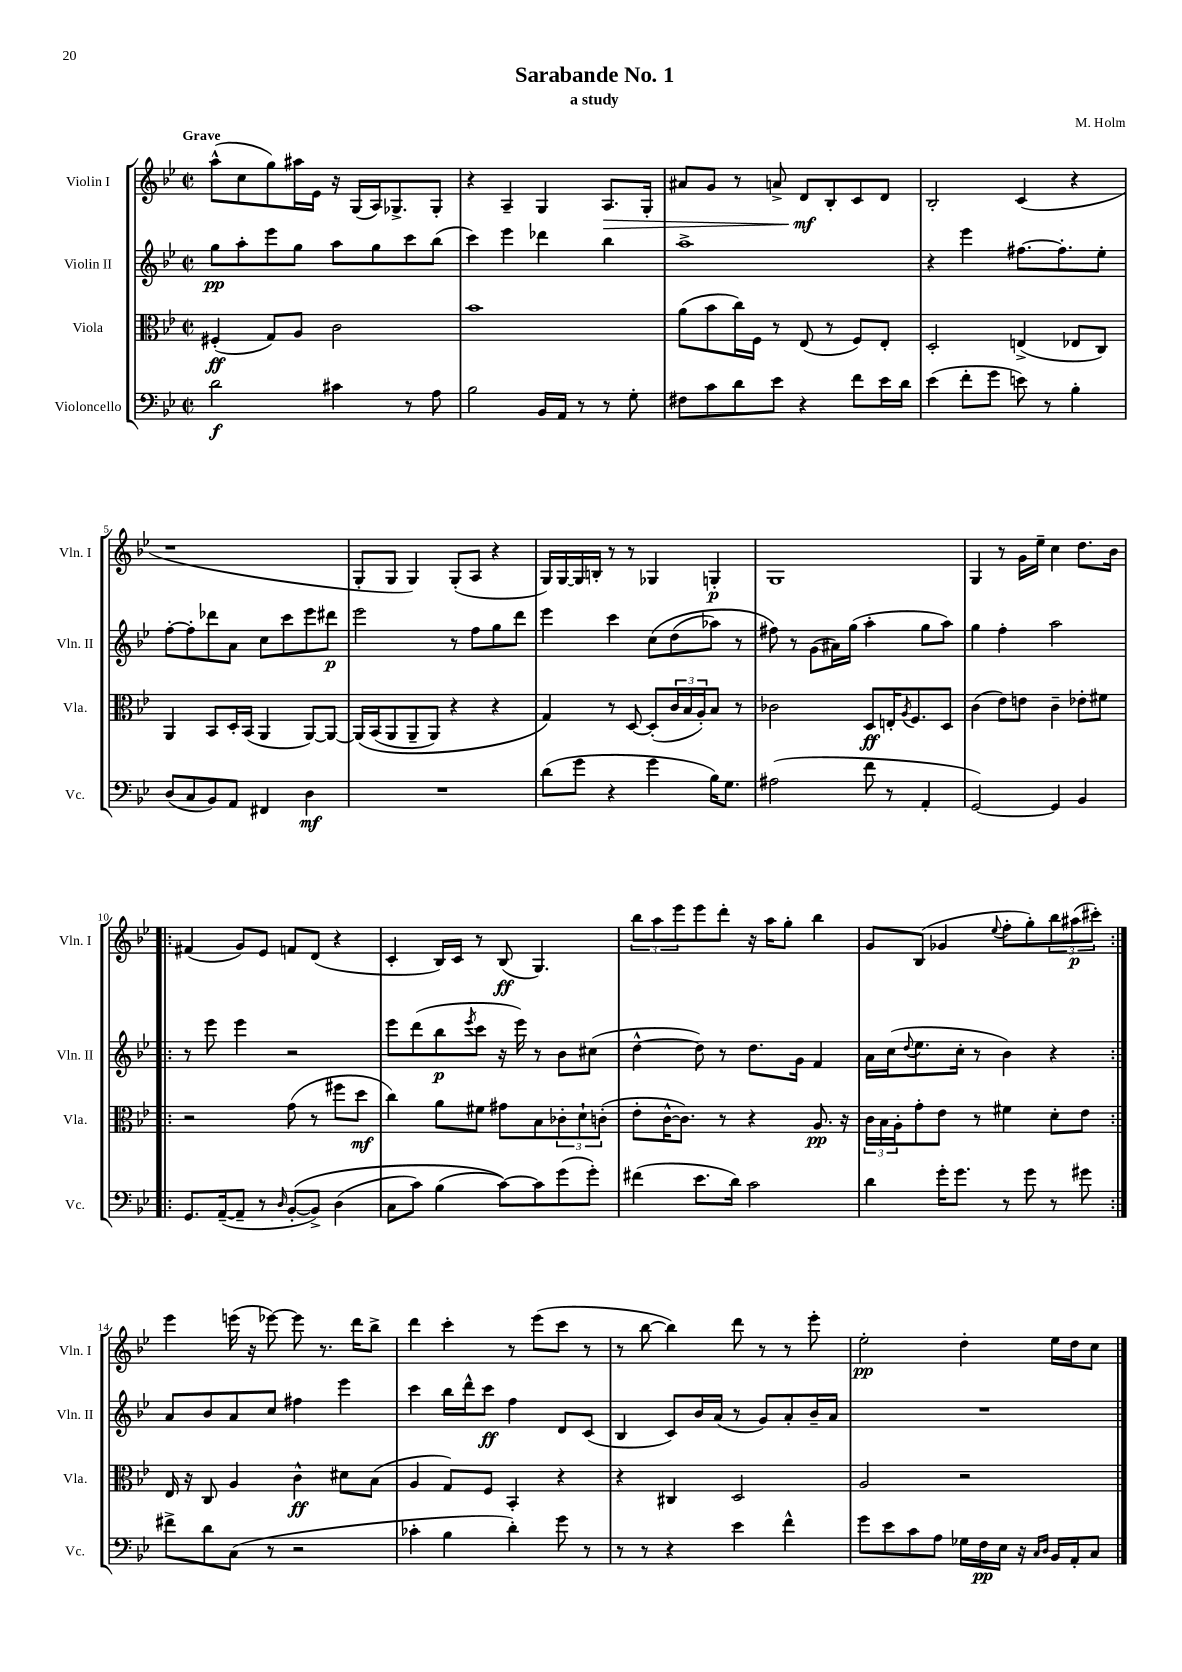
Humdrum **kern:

**kern	**kern	**kern	**kern
*staff4	*staff3	*staff2	*staff1
*clefF4	*clefC3	*clefG2	*clefG2
*k[b-e-]	*k[b-e-]	*k[b-e-]	*k[b-e-]
*M2/2	*M2/2	*M2/2	*M2/2
*met(c|)	*met(c|)	*met(c|)	*met(c|)
2d	(4F#'	8gg	(8aa^^
.	.	8aa'	8cc
.	8G)	8eee-	8gg)
.	8A	8gg	16aa#
.	.	.	16e-
4c#	2c	8aa	16r
.	.	.	(16G
.	.	8gg	16A)
.	.	.	8.G-^
8r	.	8ccc	.
8A	.	(8bb-	8G-'
=	=	=	=
2B-	1b-	4ccc)	4r
.	.	4eee-	4A~
16BB-	.	4ddd-	4G
16AA	.	.	.
8r	.	.	.
8r	.	4bb-	8.A
8G'	.	.	.
.	.	.	16G'
=	=	=	=
8F#	(8a	1aa^	8a#
8c	8b-	.	8g
8d	16cc)	.	8r
.	16F	.	.
8e-	8r	.	8a^
4r	(8E-	.	8d
.	8r	.	8B-'
8f	8F)	.	8c
16e-	8E-'	.	8d
16d	.	.	.
=	=	=	=
(4e-	2D'	4r	2B-'
8f'	.	4eee-	.
8g	.	.	.
8e)	(4E^	[8.ff#	(4c
8r	.	.	.
.	.	8.ff#']	.
4B-'	8E-	.	4r
.	8C)	8ee-'	.
=	=	=	=
(8D	4AA	[8ff'	1r
8C	.	8ff']	.
8BB-)	8BB-	8ddd-	.
8AA	16D'	8a	.
.	(16BB-	.	.
4FF#	4AA	8cc	.
.	.	8ccc	.
4D	[8AA)	8eee-	.
.	8AA_	8ddd#	.
=	=	=	=
1r	&(16AA]	2eee-	8G'
.	(16BB-	.	.
.	8AA	.	8G
.	8AA~	.	4G)
.	8AA)	.	.
.	4r	8r	(8G'
.	.	8ff	8A
.	4r	8gg	4r
.	.	8ddd	.
=	=	=	=
(8d	4G&)	4eee-	16G)
.	.	.	[16G
8g	.	.	16G]
.	.	.	16B'
4r	8r	4ccc	8r
.	[8D	.	8r
4g	(8D']	&(8cc	4G-
.	24c	(8dd	.
.	24B-	.	.
.	24A')	.	.
16B-)	8B-	8aa-)	4G'
8.G	.	.	.
.	8r	8r	.
=	=	=	=
(2A#	2c-	8ff#&)	1G
.	.	8r	.
.	.	(8g	.
.	.	16a#)	.
.	.	(16gg	.
8f	8D	4aa'	.
8r	16E'	.	.
.	8qA	.	.
.	8.F	.	.
4AA'	.	8gg	.
.	8D	8aa)	.
=	=	=	=
[2GG)	(4c	4gg	4G
.	8e-)	4ff'	8r
.	8e	.	16g
.	.	.	16ee-~
4GG]	4c~	2aa	4cc
4BB-	8e-'	.	8.dd
.	8f#	.	.
.	.	.	16b-
=!|:	=!|:	=!|:	=!|:
8.GG	2r	8r	(4f#
.	.	8eee-	.
([16AA~	.	.	.
8AA~]	.	4eee-	8g)
8r	.	.	8e-
16qqD	.	.	.
&([8BB-'	(8g	2r	8f
8BB-^])	8r	.	(8d
(4D	8ff#	.	4r
.	8dd	.	.
=	=	=	=
8C	4cc)	8eee-	4c'
8c)	.	(8ddd	.
(4B-	8a	8bb-	16B-)
.	.	.	16c
.	.	8qeee-	.
.	8f#	8ccc	8r
[8c)&)	8g#	16r	(8B-
.	.	16eee-)	.
8c]	8B-	8r	4.G)
(8g	12c-'	8b-	.
.	12d`	.	.
8g')	.	(8cc#	.
.	(12c'	.	.
=	=	=	=
(4f#	8e-'	[4dd^^	12bb-
.	.	.	12aa
.	[16c^^	.	.
.	.	.	12eee-
.	8.c])	.	.
8.e-	.	8dd])	8eee-
.	8r	8r	8ddd'
16d)	.	.	.
2c	4r	8.dd	16r
.	.	.	16aa
.	.	.	8gg'
.	.	16g	.
.	8.A	4f	4bb-
.	16r	.	.
=	=	=	=
4d	24c	16a	8g
.	24B-	.	.
.	.	(16cc	.
.	24A'	.	.
.	.	8qqdd	.
.	8g'	8.ee-	(8B-
16g'	8e-	.	4g-
8.g	.	16cc'	.
.	8r	8r	.
.	.	.	8qqee-
8r	4f#	4b-)	8ff'
8g	.	.	8gg')
8r	8d'	4r	12bb-
.	.	.	(12aa#
8g#	8e-	.	.
.	.	.	12ccc#')
=:|!	=:|!	=:|!	=:|!
8f#^	16E-	8a	4eee-
.	16r	.	.
8d	8C	8b-	.
(8C	4A	8a	(16eee
.	.	.	16r
8r	.	8cc	[8eee-)
2r	4c^^	4ff#	8eee-]
.	.	.	8.r
.	8d#	4eee-	.
.	.	.	16ddd
.	(8B-	.	8bb-^
=	=	=	=
4c-'	4A	4ccc	4ddd
4B-	8G)	16bb-	4ccc'
.	.	16ddd^^	.
.	8F	8ccc	.
4d')	4BB-'	4ff	8r
.	.	.	(8eee-
8g	4r	8d	8ccc
8r	.	(8c	8r
=	=	=	=
8r	4r	4B-	8r
8r	.	.	[8bb-
4r	4C#	8c)	4bb-])
.	.	16b-	.
.	.	(16a	.
4e-	2D	8r	8ddd
.	.	8g)	8r
4f^^	.	8a'	8r
.	.	16b-~	8eee-'
.	.	16a	.
=	=	=	=
8g	2A	1r	2ee-'
8e-	.	.	.
8c	.	.	.
8A	.	.	.
16G-	2r	.	4dd'
16F	.	.	.
16E-	.	.	.
16r	.	.	.
16qqC	.	.	.
16qqD	.	.	.
16BB-	.	.	16ee-
16AA'	.	.	16dd
8C	.	.	8cc
==	==	==	==
*-	*-	*-	*-
